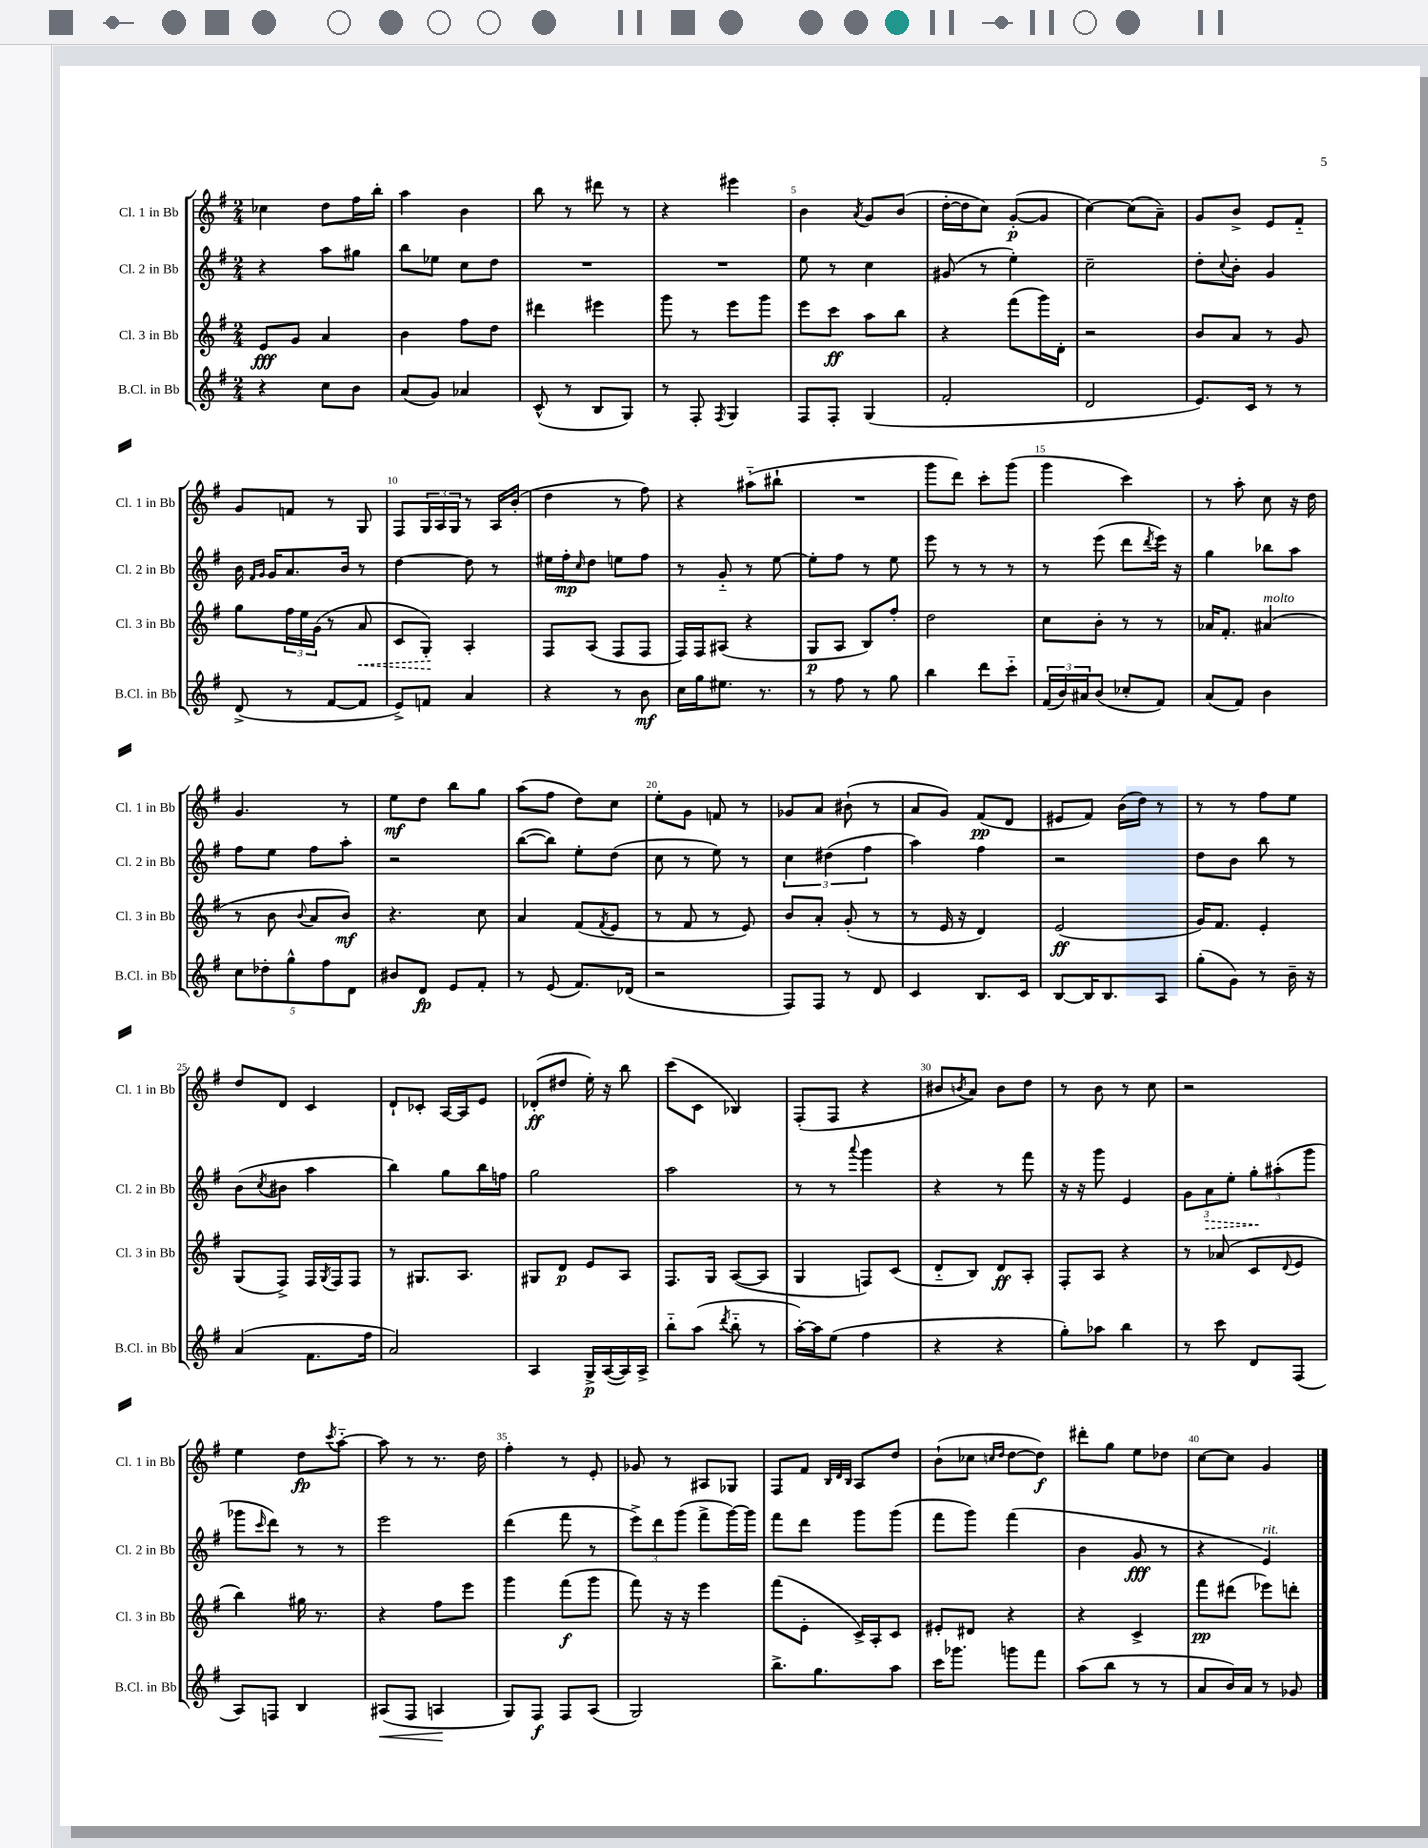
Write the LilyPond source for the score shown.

<<
\new StaffGroup <<
\new Staff = "s0" \with { instrumentName = "Cl. 1 in Bb" shortInstrumentName = "Cl. 1 in Bb" } {
    \clef treble \key g \major \numericTimeSignature \time 2/4
    ces''4 d''8 fis''16 b''16-. |
    a''4 b'4 |
    b''8 r8 dis'''8 r8 |
    r4 eis'''4 |
    b'4 \acciaccatura { a'8 } g'8 b'8( |
    d''16~-. d''16 c''8) g'8~-.\p( g'8 |
    c''4~) c''8( a'8--) |
    g'8 b'8-> e'8 fis'8-_ |
    g'8 f'8 r8 g8 |
    fis8 \tuplet 3/2 { g16 a16 g16 } r8 a16 b'16-.( |
    d''4 r8 fis''8) |
    r4 ais''8-_( bis''8-! |
    R2 |
    g'''8 d'''8) c'''8-. g'''8( |
    g'''4 c'''4) |
    r8 a''8-. c''8 r16 d''16 |
    g'4. r8 |
    e''8\mf d''8 b''8 g''8 |
    a''8( fis''8 d''8) c''8 |
    e''8-. g'8 f'8 r8 |
    ges'8 a'8 bis'8-!( r8 |
    a'8 g'8) fis'8\pp( d'8 |
    eis'8 fis'8) b'16( d''16) r8 |
    r8 r8 fis''8 e''8 |
    d''8 d'8 c'4 |
    d'8-! ces'8-. a16~ a16 e'8 |
    des'8-.\ff( dis''8 e''16-.) r16 b''8 |
    c'''8( c'8 bes4) |
    fis8-.( fis8 r4 |
    bis'8 \acciaccatura { b'8 } a'8) b'8 d''8 |
    r8 b'8 r8 c''8 |
    r2 |
    e''4 d''8\fp \acciaccatura { c'''8 } a''8~-_ |
    a''8 r8 r8. d''16 |
    fis''4-. r8 e'8-. |
    ges'8 r8 ais8 ges8 |
    fis8 fis'8 \grace { b32 d'32 b32 } a8 d''8 |
    b'8-!( ces''8 \grace { c''16 d''16 } d''8~ d''8\f) |
    dis'''8-. g''8 e''8 des''8 |
    c''8~ c''8 g'4 \bar "|." |
}
\new Staff = "s1" \with { instrumentName = "Cl. 2 in Bb" shortInstrumentName = "Cl. 2 in Bb" } {
    \clef treble \key g \major \numericTimeSignature \time 2/4
    r4 a''8 gis''8 |
    b''8 ees''8 c''8 d''8 |
    R2 |
    R2 |
    e''8 r8 c''4 |
    gis'8( r8 e''4-.) |
    c''2-- |
    d''8-. \appoggiatura { c''8 } b'8-. g'4 |
    b'16 \grace { fis'16 g'16 } g'16 a'8. b'16 r8 |
    d''4~ d''8 r8 |
    eis''16 fis''16-.\mp \grace { c''16 } d''8 e''8 fis''8 |
    r8 g'8-_ r8 e''8~ |
    e''8-. fis''8 r8 e''8 |
    e'''8 r8 r8 r8 |
    r8 e'''8( d'''8 \acciaccatura { d'''8 } e'''16) r16 |
    g''4 bes''8 a''8 |
    fis''8 e''8 fis''8 a''8-. |
    r2 |
    b''8~( b''8) e''8-. d''8( |
    c''8 r8 e''8) r8 |
    \tuplet 3/2 { c''4 dis''4( fis''4 } |
    a''4) fis''4 |
    r2 |
    d''8 b'8 b''8 r8 |
    b'8( \acciaccatura { c''8 } bis'8 a''4 |
    b''4) g''8 b''16 f''16 |
    g''2 |
    a''2 |
    r8 r8 \appoggiatura { a'''8 } g'''4 |
    r4 r8 fis'''8 |
    r16 r16 g'''8 e'4 |
    \tuplet 3/2 { g'8 \once \override Hairpin.style = #'dashed-line a'8\> e''8-. } \tuplet 3/2 { g''8-.\! ais''8-.( g'''8 } |
    ges'''8 \grace { c'''16 } d'''8) r8 r8 |
    e'''2 |
    d'''4( fis'''8 r8 |
    \tuplet 3/2 { e'''8->) d'''8 g'''8( } fis'''8-> g'''16~) g'''16 |
    fis'''8 d'''8 g'''8 g'''8( |
    fis'''8 g'''8) fis'''4( |
    b'4 g'8\fff r8 |
    r4 e'4^\markup { \italic "rit." }) \bar "|." |
}
\new Staff = "s2" \with { instrumentName = "Cl. 3 in Bb" shortInstrumentName = "Cl. 3 in Bb" } {
    \clef treble \key g \major \numericTimeSignature \time 2/4
    e'8\fff g'8 a'4 |
    b'4 fis''8 d''8 |
    dis'''4 eis'''4 |
    g'''8 r8 e'''8 g'''8 |
    e'''8 c'''8\ff a''8 b''8 |
    r4 fis'''8( g'''16) d'16-. |
    r2 |
    b'8 a'8 r8 g'8 |
    g''8 \tuplet 3/2 { fis''16 e''16 g'16( } r8 \once \override Hairpin.style = #'dashed-line a'8\< |
    c'8 g8-.\!) a4-. |
    fis8 a8( fis8 fis8 |
    fis16) fis16 ais8( r4 |
    g8\p a8 b8) fis''8-. |
    d''2 |
    c''8 b'8-. r8 r8 |
    aes'16 fis'8.-. ais'4^\markup { \italic "molto" }( |
    r8 b'8 \appoggiatura { b'8 } a'8 b'8\mf) |
    r4. c''8 |
    a'4 fis'8( \acciaccatura { fis'8 } e'8 |
    r8 fis'8 r8 e'8) |
    b'8 a'8-. g'8-.( r8 |
    r8 e'16 r16 d'4) |
    e'2\ff( |
    g'16) fis'8. e'4-. |
    g8( fis8->) fis16 \acciaccatura { g8 } fis16 fis8 |
    r8 gis8. a8. |
    gis8 d'8\p e'8 a8 |
    fis8. g16 a8~( a8 |
    g4 f8) c'8( |
    d'8-_ b8) d'8\ff a8-. |
    fis8-. a8 r4 |
    r8 aes'8( c'8 \appoggiatura { d'8 } e'8 |
    b''4) gis''16 r8. |
    r4 fis''8 e'''8 |
    g'''4 fis'''8\f( g'''8 |
    fis'''8) r16 r16 e'''4 |
    fis'''8( e'8-. c'16->) a16-. c'8 |
    eis'8-. dis'8 r4 |
    r4 c'4-> |
    fis'''8\pp dis'''8( ees'''8) d'''8-. \bar "|." |
}
\new Staff = "s3" \with { instrumentName = "B.Cl. in Bb" shortInstrumentName = "B.Cl. in Bb" } {
    \clef treble \key g \major \numericTimeSignature \time 2/4
    r4 c''8 b'8 |
    a'8( g'8) aes'4 |
    c'8-^( r8 b8 g8) |
    r8 fis8-. \acciaccatura { fis8 } g4 |
    fis8 fis8-. g4( |
    fis'2-. |
    d'2 |
    e'8.) c'16 r8 r8 |
    d'8->( r8 fis'8~ fis'8 |
    e'8->) f'8 a'4 |
    r4 r8 b'8\mf |
    c''16 g''16 eis''8. r8. |
    r8 fis''8 r8 g''8 |
    b''4 d'''8 c'''8-_ |
    \tuplet 3/2 { fis'16( b'16) ais'16 } b'8( ces''8-. fis'8) |
    a'8( fis'8) b'4 |
    \tuplet 5/4 { c''8 des''8-. g''8-^ fis''8 d'8 } |
    bis'8 d'8\fp e'8 fis'8-. |
    r8 e'8( fis'8.) des'16( |
    r2 |
    fis8) fis8 r8 d'8 |
    c'4 b8. c'16 |
    b8~ b16 b8. a8 |
    g''8-.( g'8) r8 b'16-- r16 |
    a'4( fis'8. fis''16 |
    a'2) |
    a4 g16->\p a16~( a16) a16-> |
    b''8-_ a''8( \acciaccatura { d'''8 } b''8-_ r8 |
    a''16~-.) a''16 e''8( fis''4 |
    r4 r4 |
    g''8-.) aes''8 b''4 |
    r8 c'''8 d'8 fis8( |
    a8) f8 b4 |
    ais8\<( fis8 a4\! |
    g8) fis8\f fis8 a8( |
    g2) |
    b''8.-> g''8. a''8 |
    c'''16 ges'''8. g'''8 fis'''8 |
    a''8( b''8 r8 r8 |
    a'8 b'16) a'16 r8 ges'8 \bar "|." |
}
>>
>>
\layout { \context { \Score \override BarNumber.break-visibility = ##(#f #t #t) barNumberVisibility = #(every-nth-bar-number-visible 5) } }
